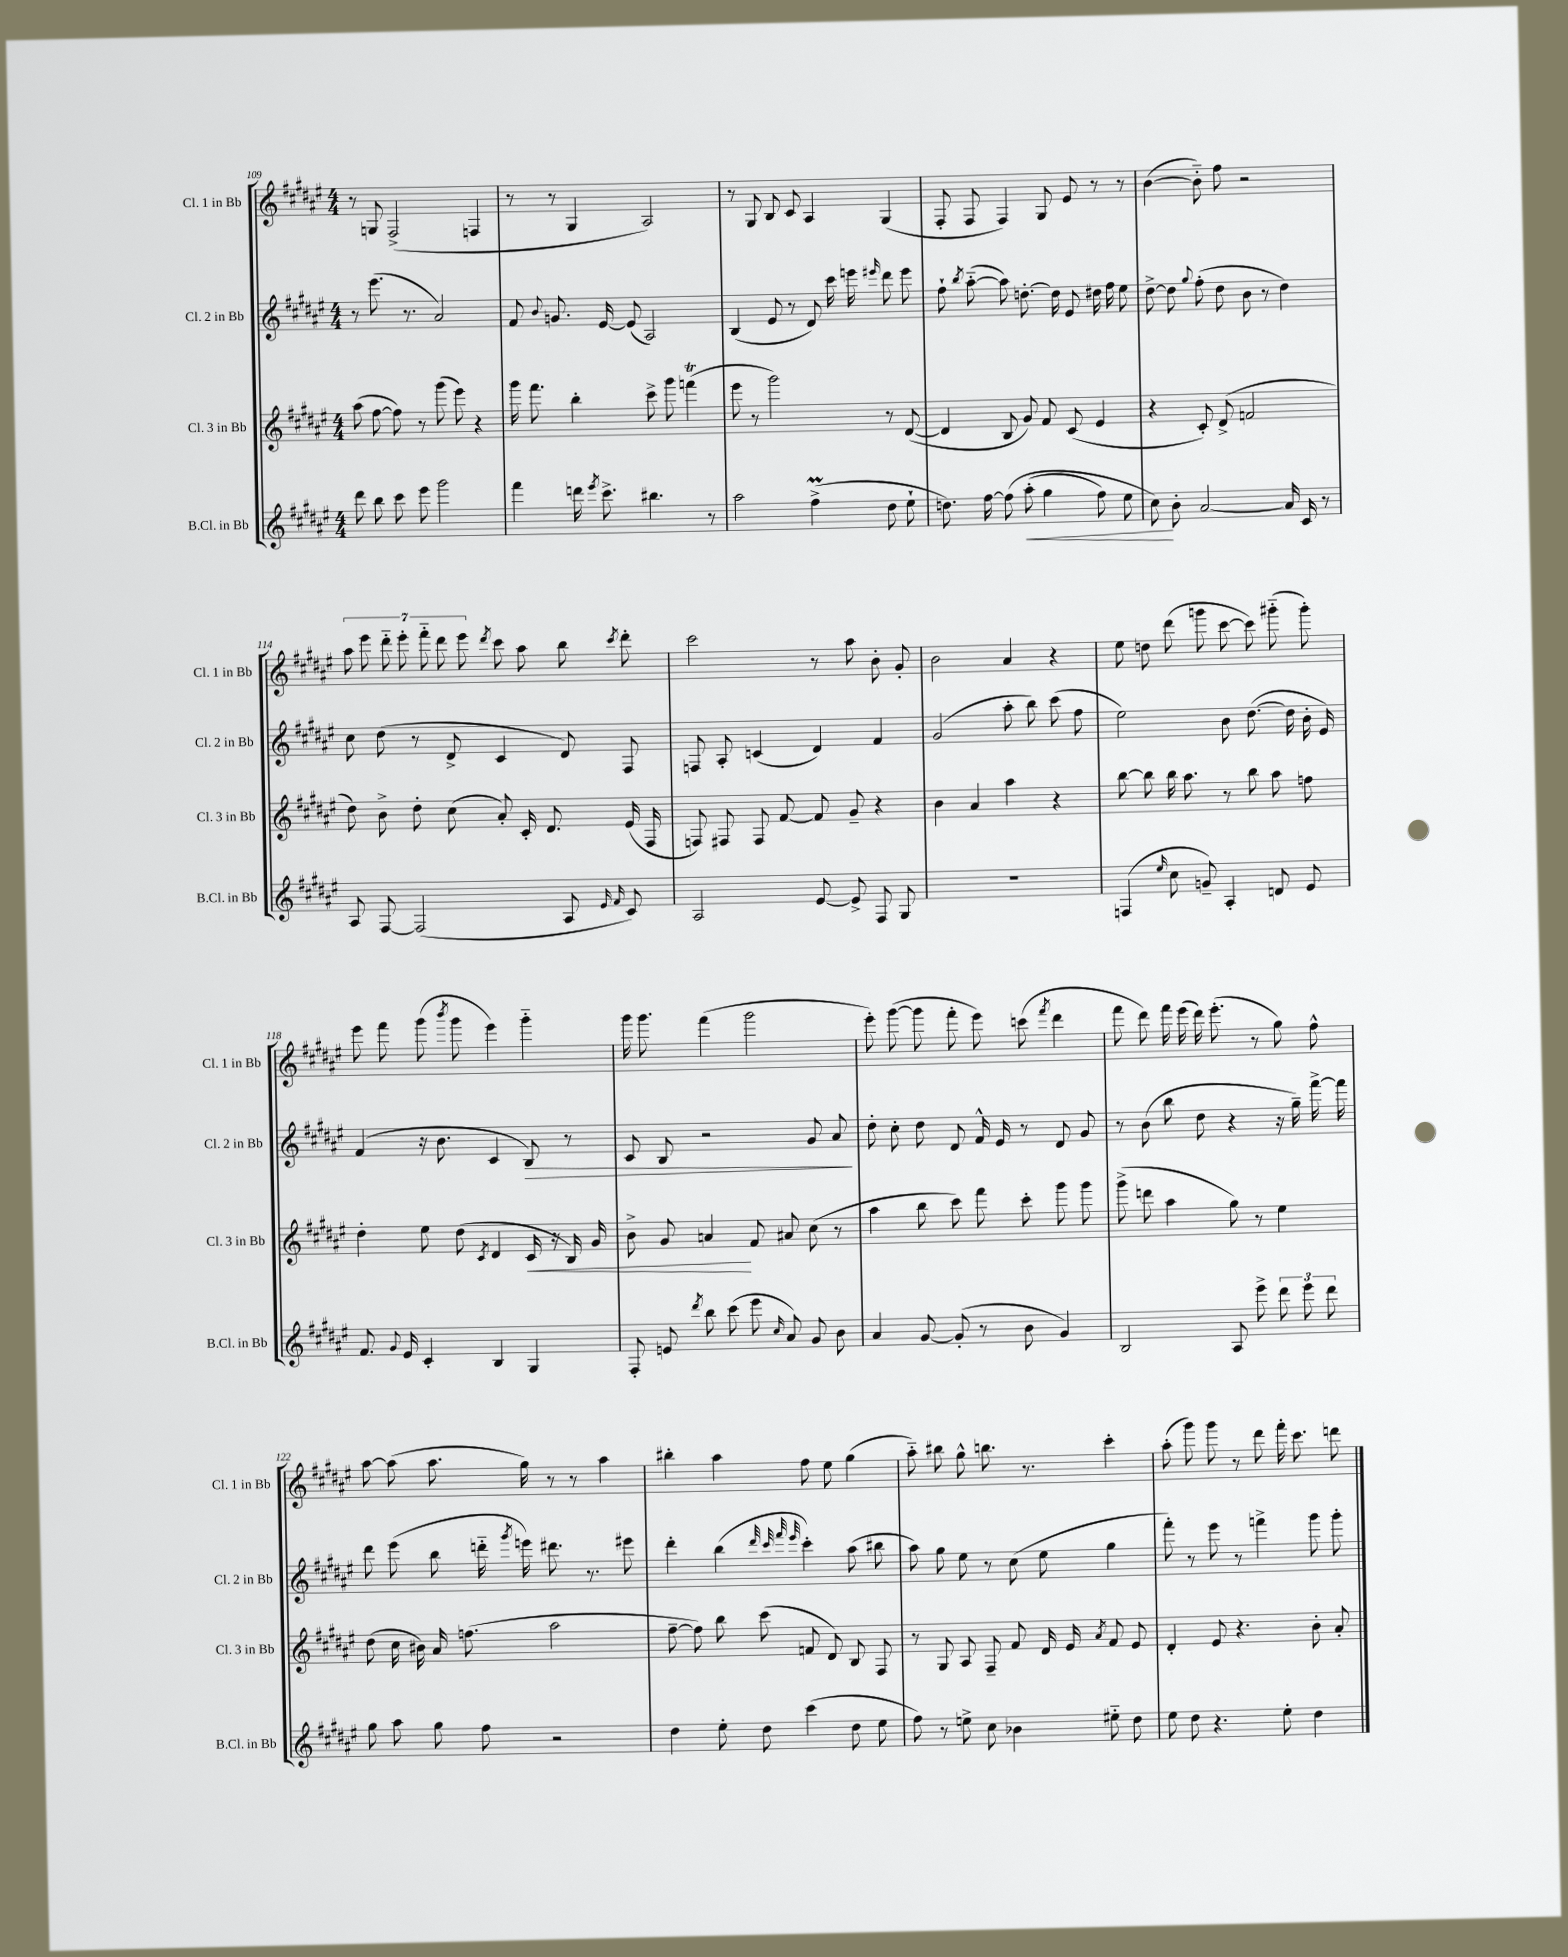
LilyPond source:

<<
\new StaffGroup <<
\new Staff = "s0" \with { instrumentName = "Cl. 1 in Bb" shortInstrumentName = "Cl. 1 in Bb" } {
    \clef treble \key fis \major \numericTimeSignature \time 4/4
    \autoBeamOff r8 g8 fis2->( f4 |
    r8 r8 gis4 ais2) |
    r8 gis8 b8 cis'8 ais4 gis4( |
    fis8-. fis8 fis4) gis8 eis'8 r8 r8 |
    b'4~( b'8-_) fis''8 r2 |
    \tuplet 7/4 { ais''8 eis'''8 dis'''8-_ eis'''8-. fis'''8-_ dis'''8 eis'''8 } \acciaccatura { dis'''8 } cis'''8 ais''8 b''8 \acciaccatura { cis'''8 } dis'''8-. |
    cis'''2 r8 ais''8 b'8-. gis'8-. |
    b'2 ais'4 r4 |
    eis''8 d''8 dis'''8( g'''8 cis'''8~ cis'''8) gis'''8-_( gis'''8-.) |
    eis'''8 fis'''8 gis'''8( \acciaccatura { b'''8 } gis'''8 eis'''4) gis'''4-_ |
    gis'''16 gis'''8. fis'''4( gis'''2 |
    eis'''8-.) gis'''8~( gis'''8 fis'''8-. eis'''8) c'''8( \acciaccatura { fis'''8 } dis'''4 |
    fis'''8 dis'''8) fis'''16 eis'''16( dis'''16) eis'''8.-.( r8 gis''8) fis''8-^ |
    ais''8~ ais''8( ais''8. gis''16) r8 r8 ais''4 |
    bis''4-. ais''4 fis''8 eis''8 gis''4( |
    ais''8-_) bis''8 gis''8-^ b''8. r8. cis'''4-. |
    ais''8-.( gis'''8) gis'''8 r8 dis'''8 fis'''16-. cis'''8. d'''8 \bar "|." |
}
\new Staff = "s1" \with { instrumentName = "Cl. 2 in Bb" shortInstrumentName = "Cl. 2 in Bb" } {
    \clef treble \key fis \major \numericTimeSignature \time 4/4
    \autoBeamOff r8 eis'''8.( r8. ais'2) |
    fis'8 \appoggiatura { b'8 } g'8. eis'16~ eis'8( ais2) |
    b4( eis'8 r8 dis'8) cis'''16 e'''16 \grace { eis'''16 } dis'''8 eis'''8 |
    fis''8-! \acciaccatura { b''8 } ais''8~-_( ais''8) d''8.~-. d''16 eis'8 dis''16 fis''16 eis''8 |
    dis''8~-> dis''8 \appoggiatura { gis''8 } fis''8-.( dis''8 b'8 r8 dis''4) |
    cis''8 dis''8( r8 dis'8-> cis'4 dis'8) fis8 |
    f8 ais8-. c'4( dis'4) fis'4 |
    gis'2( ais''8-. b''8) cis'''8( fis''8 |
    eis''2) b'8 dis''8.~( dis''16 b'16-. eis'16) |
    fis'4( r16 b'8. cis'4 b8\>) r8 |
    cis'8 b8 r2 gis'8 ais'8\! |
    dis''8-. cis''8-. dis''8 dis'8 fis'16-^ eis'16 r8 dis'8 gis'8 |
    r8 b'8( b''8 dis''8 r4 r16 gis''16--) fis'''16~-> fis'''16 |
    dis'''8 eis'''8( b''8 d'''16-_ \acciaccatura { gis'''8 } e'''16) dis'''8. r8. eis'''8 |
    dis'''4-. b''4( \grace { dis'''32 cis'''32 fis'''32 eis'''32 } cis'''4-.) ais''8( bis''8 |
    ais''8) gis''8 eis''8 r8 cis''8( eis''8 gis''4 |
    fis'''8-.) r8 eis'''8 r8 f'''4-> gis'''8 gis'''8-. \bar "|." |
}
\new Staff = "s2" \with { instrumentName = "Cl. 3 in Bb" shortInstrumentName = "Cl. 3 in Bb" } {
    \clef treble \key fis \major \numericTimeSignature \time 4/4
    \autoBeamOff ais''8( fis''8~ fis''8) r8 gis'''8( eis'''8) r4 |
    gis'''16 fis'''8. b''4-. cis'''8-> gis'''8 f'''4\trill( |
    eis'''8 r8 gis'''2) r8 dis'8~( |
    dis'4 b8 gis'8) fis'8 cis'8( eis'4 |
    r4 cis'8-.) dis'8->( f'2 |
    dis''8) b'8-> dis''8-. cis''8( ais'8-.) cis'16-. dis'8. eis'16( fis16 |
    f8) fis8 fis8 fis'8~ fis'8 gis'8-- r4 |
    b'4 ais'4 ais''4 r4 |
    b''8~ b''8 b''16 ais''8. r8 b''8 ais''8 f''8 |
    dis''4-. eis''8 dis''8( \acciaccatura { cis'8 } dis'4 cis'16\< r16 b16) gis'16 |
    b'8-> gis'8 a'4\! fis'8 ais'8 cis''8( r8 |
    ais''4 b''8 cis'''8) fis'''8 cis'''8-. gis'''8 gis'''8 |
    gis'''8->( d'''8 ais''4 gis''8) r8 eis''4 |
    dis''8( cis''16 bis'16) ais'16 f''8.( ais''2 |
    fis''8~-- fis''8) b''8 cis'''8( f'8 dis'8) b8 fis8 |
    r8 gis8 ais8 fis8-- fis'8 dis'16 eis'16 \acciaccatura { ais'8 } fis'8 eis'8 |
    dis'4-. eis'8 r4. b'8-. ais'8-. \bar "|." |
}
\new Staff = "s3" \with { instrumentName = "B.Cl. in Bb" shortInstrumentName = "B.Cl. in Bb" } {
    \clef treble \key fis \major \numericTimeSignature \time 4/4
    \autoBeamOff dis'''8 b''8 cis'''8 eis'''8 gis'''2 |
    fis'''4 d'''16 \acciaccatura { eis'''8 } cis'''8.-> bis''4. r8 |
    ais''2 fis''4->\prall( dis''8 eis''8-! |
    d''8.) fis''16~ fis''8\( ais''8-.\<( gis''4 fis''8) eis''8 |
    cis''8\!\) b'8-. ais'2~ ais'16 cis'16 r8 |
    ais8 fis8~ fis2( ais8 \grace { eis'16 fis'16 } cis'8) |
    ais2 eis'8~ eis'8-> fis8 gis8 |
    R1 |
    f4( \grace { eis''16 } cis''8 g'8--) ais4-. d'8 eis'8 |
    fis'8. \appoggiatura { gis'8 } eis'16 cis'4-. b4 gis4 |
    fis8-. e'8 \acciaccatura { dis'''8 } b''8 cis'''8( eis'''8 \grace { cis''16 } ais'8) gis'8 b'8 |
    ais'4 gis'8~ gis'8-.( r8 b'8 gis'4) |
    b2 ais8 eis'''8-> \tuplet 3/2 { dis'''8 eis'''8 dis'''8 } |
    gis''8 ais''8 gis''8 fis''8 r2 |
    dis''4 eis''8-. dis''8 cis'''4( dis''8 eis''8 |
    fis''8) r8 e''8-> cis''8 bes'4 eis''8-_ dis''8 |
    eis''8 dis''8 r4. eis''8-. dis''4 \bar "|." |
}
>>
>>
\layout { \context { \Score currentBarNumber = #109 } }
